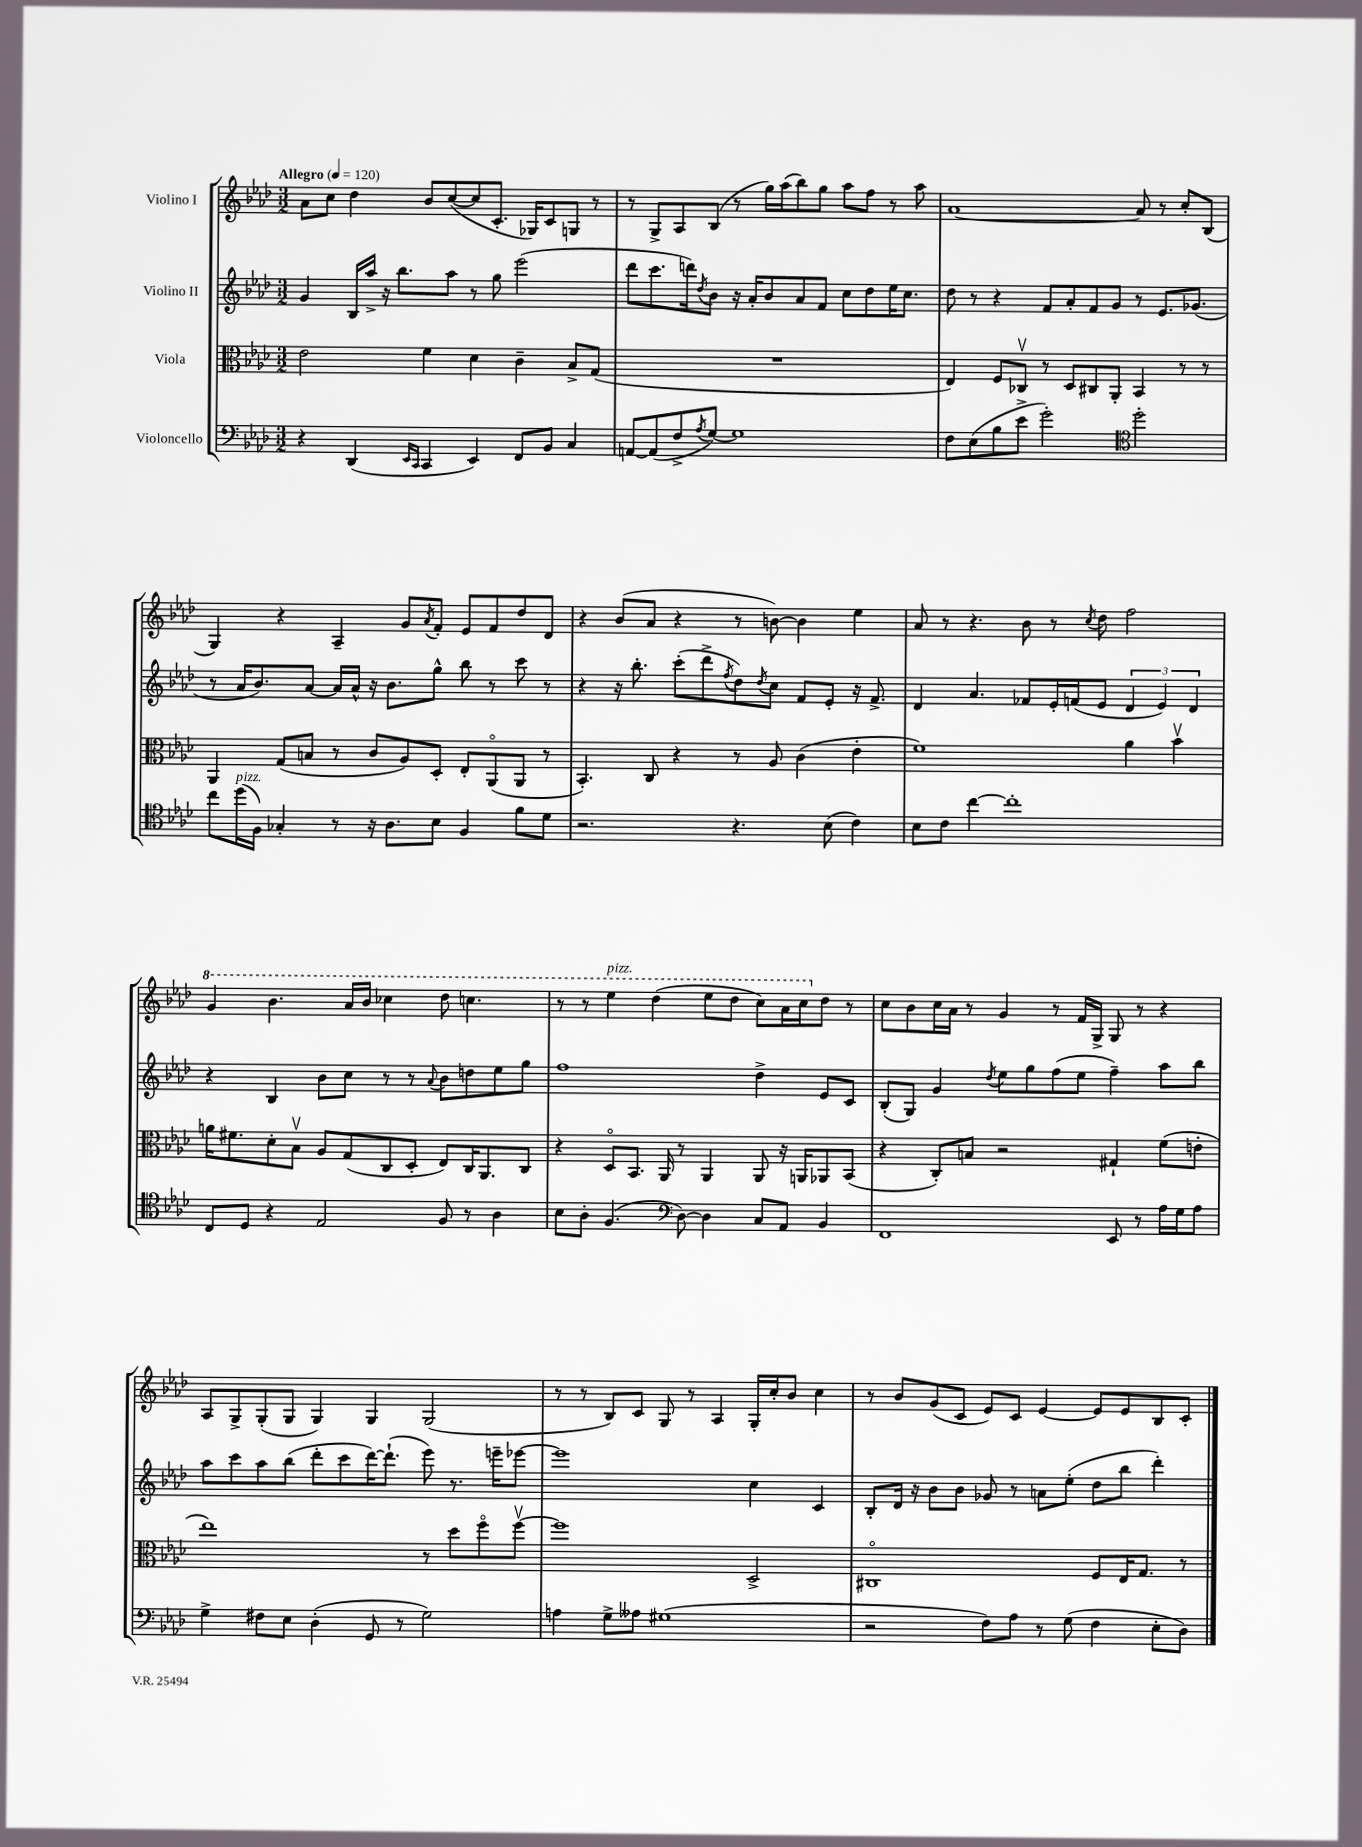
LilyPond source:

<<
\new StaffGroup <<
\new Staff = "s0" \with { instrumentName = "Violino I" } {
    \clef treble \key aes \major \numericTimeSignature \time 3/2 \tempo "Allegro" 4 = 120
    aes'8 c''8 des''4 bes'8 c''8~( c''8 c'8.-. ges16) c'8 g8 r8 |
    r8 g8-> aes8 bes8( r8 g''16) aes''16( bes''8) g''8 aes''8 f''8 r8 aes''8 |
    aes'1~ aes'8 r8 c''8-. bes8( |
    g4) r4 aes4-- g'8 \acciaccatura { aes'8 } f'8-. ees'8 f'8 des''8 des'8 |
    r4 bes'8( aes'8 r4 r8 b'8~) b'4 ees''4 |
    aes'8 r8 r4. bes'8 r8 \acciaccatura { c''8 } des''8 f''2 |
    \ottava #1 g''4 bes''4. aes''16 bes''16 ces'''4 des'''8 c'''4. |
    r8 r8 ees'''4^\markup { \italic "pizz." } des'''4( ees'''8 des'''8 c'''8) aes''16 c'''16 \ottava #0 des''8 r8 |
    c''8 bes'8 c''16 aes'16 r8 g'4 r8 f'16 g16-> g8 r8 r4 |
    aes8 g8-> g8-.( g8 g4) g4 g2( |
    r8 r8 bes8) c'8 g8 r8 aes4 g16-. c''16-. bes'8 c''4 |
    r8 bes'8 g'8( c'8 ees'8) c'8 ees'4~ ees'8 ees'8 bes8 c'8-. \bar "|." |
}
\new Staff = "s1" \with { instrumentName = "Violino II" } {
    \clef treble \key aes \major \numericTimeSignature \time 3/2
    g'4 bes16 aes''16-> r16 bes''8. aes''8 r8 g''8 ees'''2( |
    des'''8 c'''8. d'''16) \acciaccatura { des''8 } bes'8 r16 aes'16-. bes'8 aes'8 f'8 c''8 des''8 ees''16 c''8. |
    des''8 r8 r4 f'8 aes'8-. f'8 g'8 r8 ees'8. ges'8.( |
    r8 aes'16 bes'8.) aes'8~ aes'16 aes'16-^ r16 bes'8. g''8-^ bes''8 r8 c'''8 r8 |
    r4 r16 bes''8.-. c'''8-.( des'''8-> \acciaccatura { f''8 } des''8) \acciaccatura { des''8 } c''8 f'8 ees'8-. r16 f'8.-> |
    des'4 aes'4. fes'8 ees'16-. f'16( ees'8 \tuplet 3/2 { des'4 ees'4) des'4 } |
    r4 bes4 bes'8 c''8 r8 r8 \appoggiatura { aes'8 } bes'8 d''8 ees''8 g''8 |
    f''1 des''4-> ees'8 c'8 |
    bes8-.( g8) g'4 \acciaccatura { des''8 } ees''8 g''8 f''8( ees''8 f''4--) aes''8 bes''8 |
    aes''8 c'''8 aes''8 bes''8( des'''8-. c'''8 des'''16~) des'''8.-!( ees'''8) r8. e'''16-- ees'''8~ |
    ees'''1 c''4 c'4 |
    bes8-. des'16 r16 bes'8 bes'8 ges'8 r8 a'8 ees''8-.( des''8 bes''8 des'''4-.) \bar "|." |
}
\new Staff = "s2" \with { instrumentName = "Viola" } {
    \clef alto \key aes \major \numericTimeSignature \time 3/2
    ees'2 f'4 des'4 c'4-- bes8-> g8( |
    R1. |
    ees4) f8 ces8\upbow r8 des8 cis8 aes,8-. bes,4 r8 r8 |
    aes,4 g8( b8 r8 c'8 aes8) des8-. ees8-. aes,8\flageolet( aes,8 r8 |
    bes,4.-.) c8 r4 r8 aes8 c'4( ees'4-. |
    f'1) aes'4 bes'4\upbow |
    a'16 fis'8. des'8-. bes8\upbow aes8 g8( c8 des8-. ees8) c16 aes,8. c8 |
    r4 des8\flageolet bes,8. aes,16 r8 aes,4 aes,8 r16 a,16 aes,8 bes,8( |
    r4 c8-.) b8 r2 gis4-! f'8( e'8-. |
    ees''1) r8 des''8 f''8\flageolet f''8~\upbow |
    f''1 des2-> |
    cis1\flageolet f8 ees16 g8. r8 \bar "|." |
}
\new Staff = "s3" \with { instrumentName = "Violoncello" } {
    \clef bass \key aes \major \numericTimeSignature \time 3/2
    r4 des,4( \grace { ees,16 c,16 } c,4 ees,4) f,8 bes,8 c4 |
    a,8~ a,8( f8-> \acciaccatura { aes8 } g8~) g1 |
    f8 ees8( bes8 ees'8-> g'2-.) \clef tenor des''2-. |
    c''8 des''16^\markup { \italic "pizz." }( f16) ges4-. r8 r16 aes8. bes8 f4 f'8 des'8 |
    r2. r4. bes8( c'4) |
    bes8 c'8 c''4~ c''1-. |
    c8 des8 r4 ees2 f8 r8 aes4 |
    bes8 aes8-. f4.( \clef bass des8~) des4 c8 aes,8 bes,4 |
    f,1 ees,8 r8 aes16 g16 aes8 |
    g4-> fis8 ees8 des4-.( g,8 r8 g2) |
    a4 g8-> aeses8 gis1( |
    r2 f8) aes8 r8 g8( f4 ees8-. des8) \bar "|." |
}
>>
>>
\layout { \context { \Score \remove "Bar_number_engraver" } }
